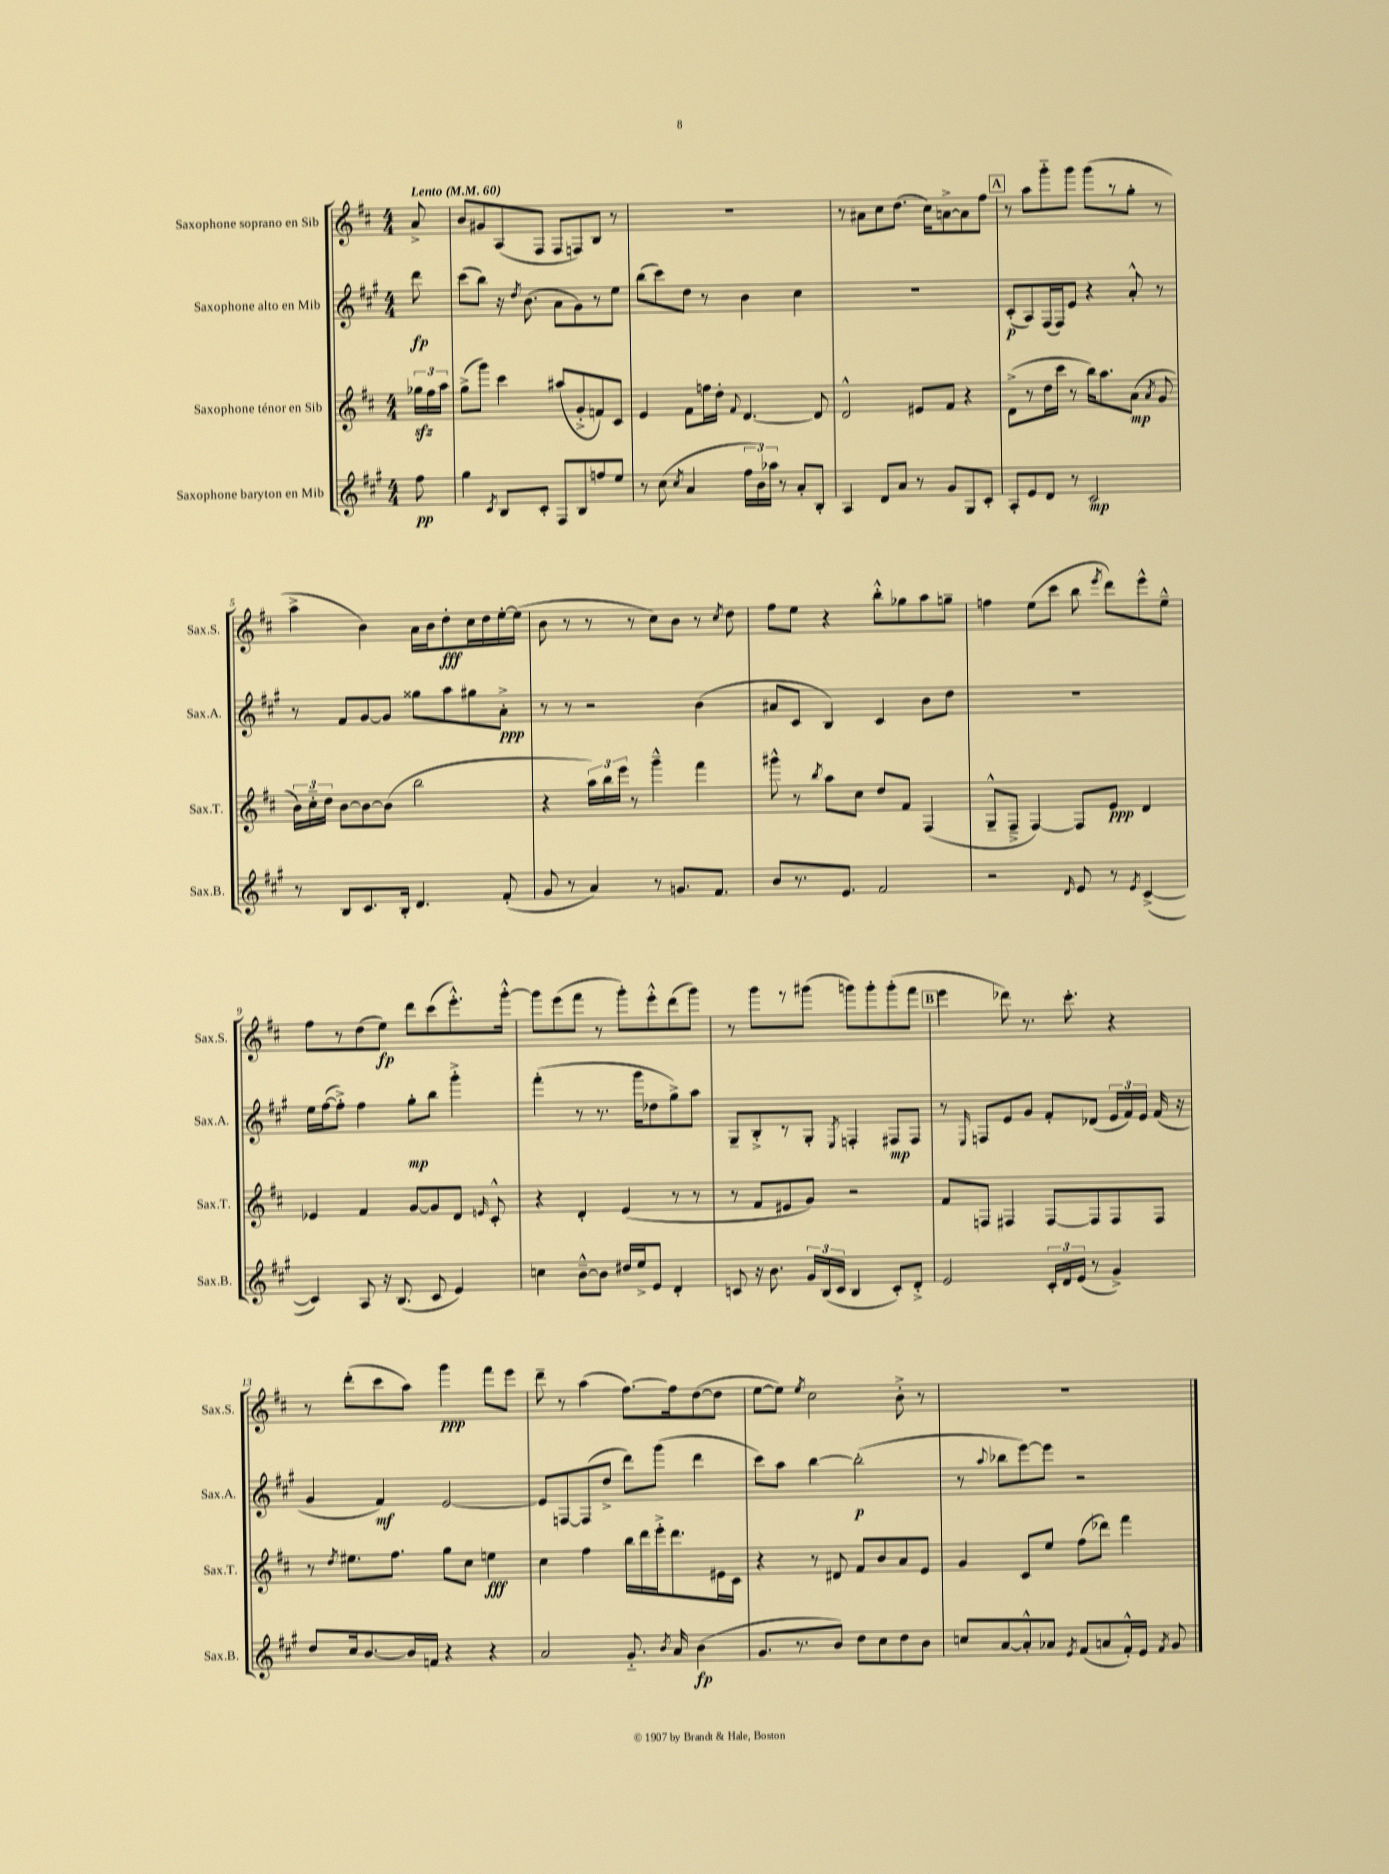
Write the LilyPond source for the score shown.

<<
\new StaffGroup <<
\new Staff = "s0" \with { instrumentName = "Saxophone soprano en Sib" shortInstrumentName = "Sax.S." } {
    \clef treble \key d \major \numericTimeSignature \time 4/4 \partial 8 \tempo "Lento" 4 = 60
    \autoBeamOff a'8-> |
    b'8[ gis'8 a8( fis8] fis8[ f8) b8] r8 |
    R1 |
    r8 ais'8[ cis''8 d''8.]( cis''16[) a'8~-> a'8 fis''8] |
    \mark \markup { \box "A" } r8 a''8[ g'''8-_ g'''8] g'''8[( r8 g''8]-. r8 |
    a''4-> b'4) a'16[ b'16 d''8-.\fff cis''16 d''16 e''16~-. e''16]( |
    b'8 r8 r8 r8 cis''8[) b'8] r8 \acciaccatura { cis''8 } d''8 |
    fis''8[ e''8] r4 b''8[-.-^ ges''8 a''8 g''8]-- |
    f''4 e''8[( cis'''8] b''8 \acciaccatura { e'''8 } d'''8[) e'''8-^ e''8]---^ |
    fis''8[ r8 d''8( e''8]\fp) d'''8[ cis'''8( e'''8.-.-^) g'''16]~-.-^ |
    g'''8[ e'''8( fis'''8] r8 g'''8[-.) e'''8-.-^ d'''8( g'''8]) |
    r8 g'''8[ r8 gis'''8]( g'''8[) g'''8-. g'''8-.( fis'''8] |
    \mark \markup { \box "B" } e'''4 des'''8) r8. cis'''8.-. r4 |
    r8 d'''8[-.( cis'''8 a''8]) g'''4\ppp fis'''8[ e'''8] |
    d'''8-- r8 a''4( fis''8.[~) fis''16 d''8~( d''8] |
    e''8[~ e''8]) \acciaccatura { e''8 } cis''2 b'8-.-> r8 |
    R1 \bar "|." |
}
\new Staff = "s1" \with { instrumentName = "Saxophone alto en Mib" shortInstrumentName = "Sax.A." } {
    \clef treble \key a \major \numericTimeSignature \time 4/4 \partial 8
    \autoBeamOff d'''8\fp |
    cis'''8[( b''8]) r16 \acciaccatura { d''8 } b'8.( a'8[ gis'8) r8 e''8] |
    b''8[( cis'''8) d''8] r8 b'4 cis''4 |
    R1 |
    \mark \markup { \box "A" } cis'8[-.\p( a8) fis16( fis16) e'8] r4 a'8-.-^ r8 |
    r8 fis'8[ gis'8~ gis'8] gisis''8[ a''8 gis''8 a'8]-.->\ppp |
    r8 r8 r2 b'4( |
    ais'8[ cis'8] b4) cis'4 b'8[ d''8] |
    R1 |
    e''16[ fis''16~( fis''8]-.->) fis''4 gis''8[-.\mp b''8] gis'''4-.-> |
    fis'''4-.( r8 r8. gis'''16[ des''8 gis''8->) a''8] |
    gis8[-- b8-.-> r8 gis8]-. \acciaccatura { e8 } f4-. fis8[\mp fis8] |
    \mark \markup { \box "B" } r8 \grace { e16 } f8[ e'8 gis'8] fis'8[-. des'8]( \tuplet 3/2 { e'16[ fis'16) e'16] } fis'16( r16 |
    gis'4 fis'4\mf) e'2~ |
    e'8[ f8~ f8( d''8]-> d'''8[) gis'''8]( d'''4 |
    cis'''8[) a''8] b''4~ b''2-.\p( |
    r8 \appoggiatura { a''8 } bes''8[ e'''8~) e'''8] r2 \bar "|." |
}
\new Staff = "s2" \with { instrumentName = "Saxophone ténor en Sib" shortInstrumentName = "Sax.T." } {
    \clef treble \key d \major \numericTimeSignature \time 4/4 \partial 8
    \autoBeamOff \tuplet 3/2 { ges''16[\sfz fis''16 a''16] } |
    g''8[->( g'''8]) cis'''4 ais''8[( g'8-.-> f'8) cis'8] |
    e'4 fis'8[ f''16 d''16]-. \appoggiatura { fis'8 } d'4.~ d'8 |
    d'2-^ eis'8[ fis'8] r4 |
    \mark \markup { \box "A" } d'8[->( r8 d''16 cis'''16] r8 b''16[) a''8. a'8]\mp( \acciaccatura { a'8 } g'8 |
    \tuplet 3/2 { b'16[) cis''16-_ d''16] } b'8[~ b'8~ b'8]( b''2 |
    r4 \tuplet 3/2 { a''16[) b''16 e'''16] } r8 g'''4---^ fis'''4 |
    gis'''8-^ r8 \acciaccatura { b''8 } a''8[ cis''8] d''8[ fis'8] fis4( |
    g8[---^ fis8]---> fis4~) fis8[ e'8]\ppp d'4 |
    ees'4 fis'4 g'8[~ g'8 d'8] \grace { e'16 } cis'8-.-^ |
    r4 d'4-. e'4( r8 r8 |
    r8 fis'8[ eis'8 g'8]) r2 |
    \mark \markup { \box "B" } fis'8[ f8] fis4 fis8[~ fis8 fis8 fis8] |
    r8 \acciaccatura { d''8 } eis''8.[ fis''8.] g''8[ cis''8] e''4\fff |
    cis''4 fis''4 b''16[ d'''16 e'''16-.-> d'''8. eis'16 cis'16] |
    r4 r8 dis'8 fis'8[ b'8 a'8 e'8] |
    g'4 cis'8[ e''8] fis''8[( des'''8]) fis'''4 \bar "|." |
}
\new Staff = "s3" \with { instrumentName = "Saxophone baryton en Mib" shortInstrumentName = "Sax.B." } {
    \clef treble \key a \major \numericTimeSignature \time 4/4 \partial 8
    \autoBeamOff fis''8\pp |
    gis''4 \acciaccatura { cis'8 } b8[ cis'8]-. fis8[ b8 f''8 e''8] |
    r8 cis''8( \acciaccatura { cis''8 } a'4 \tuplet 3/2 { fis''16[ b'16) aes''16] } r8 a'8[-. b8]-. |
    a4 d'8[ a'8] r8 gis'8[ gis8 cis'8]-. |
    \mark \markup { \box "A" } a8[-. e'8 d'8] r8 cis'2\mp |
    r8 b8[ cis'8. b16]-. d'4. fis'8-.( |
    gis'8 r8 a'4) r8 g'8.[ fis'8.] |
    b'8[ r8. e'8.] fis'2 |
    r2 \grace { d'16 } e'8 r8 \acciaccatura { e'8 } cis'4~->( |
    cis'4) a8 r16 b8.( cis'8 e'4) |
    c''4 b'8[~---^ b'8] dis''16[ e''16-> e'8] d'4-. |
    c'8 r16 b'8. \tuplet 3/2 { gis'16[ b16( c'16] } b4 c'8[-.) d'8]-.-> |
    \mark \markup { \box "B" } e'2 \tuplet 3/2 { cis'16[-. d'16 e'16]( } r8 gis'4->) |
    d''8[ cis''16 b'8.~ b'16 f'16] r4 r4 |
    a'2 gis'8.-_ \acciaccatura { b'8 } a'16 b'4\fp( |
    gis'8.[ r8. b'8]) d''8[ cis''8 d''8 b'8] |
    c''8[ a'8~ a'8-.-^ aes'8] \acciaccatura { e'8 } fis'8[( a'8 fis'16-.-^) e'16] \acciaccatura { fis'8 } gis'8 \bar "|." |
}
>>
>>
